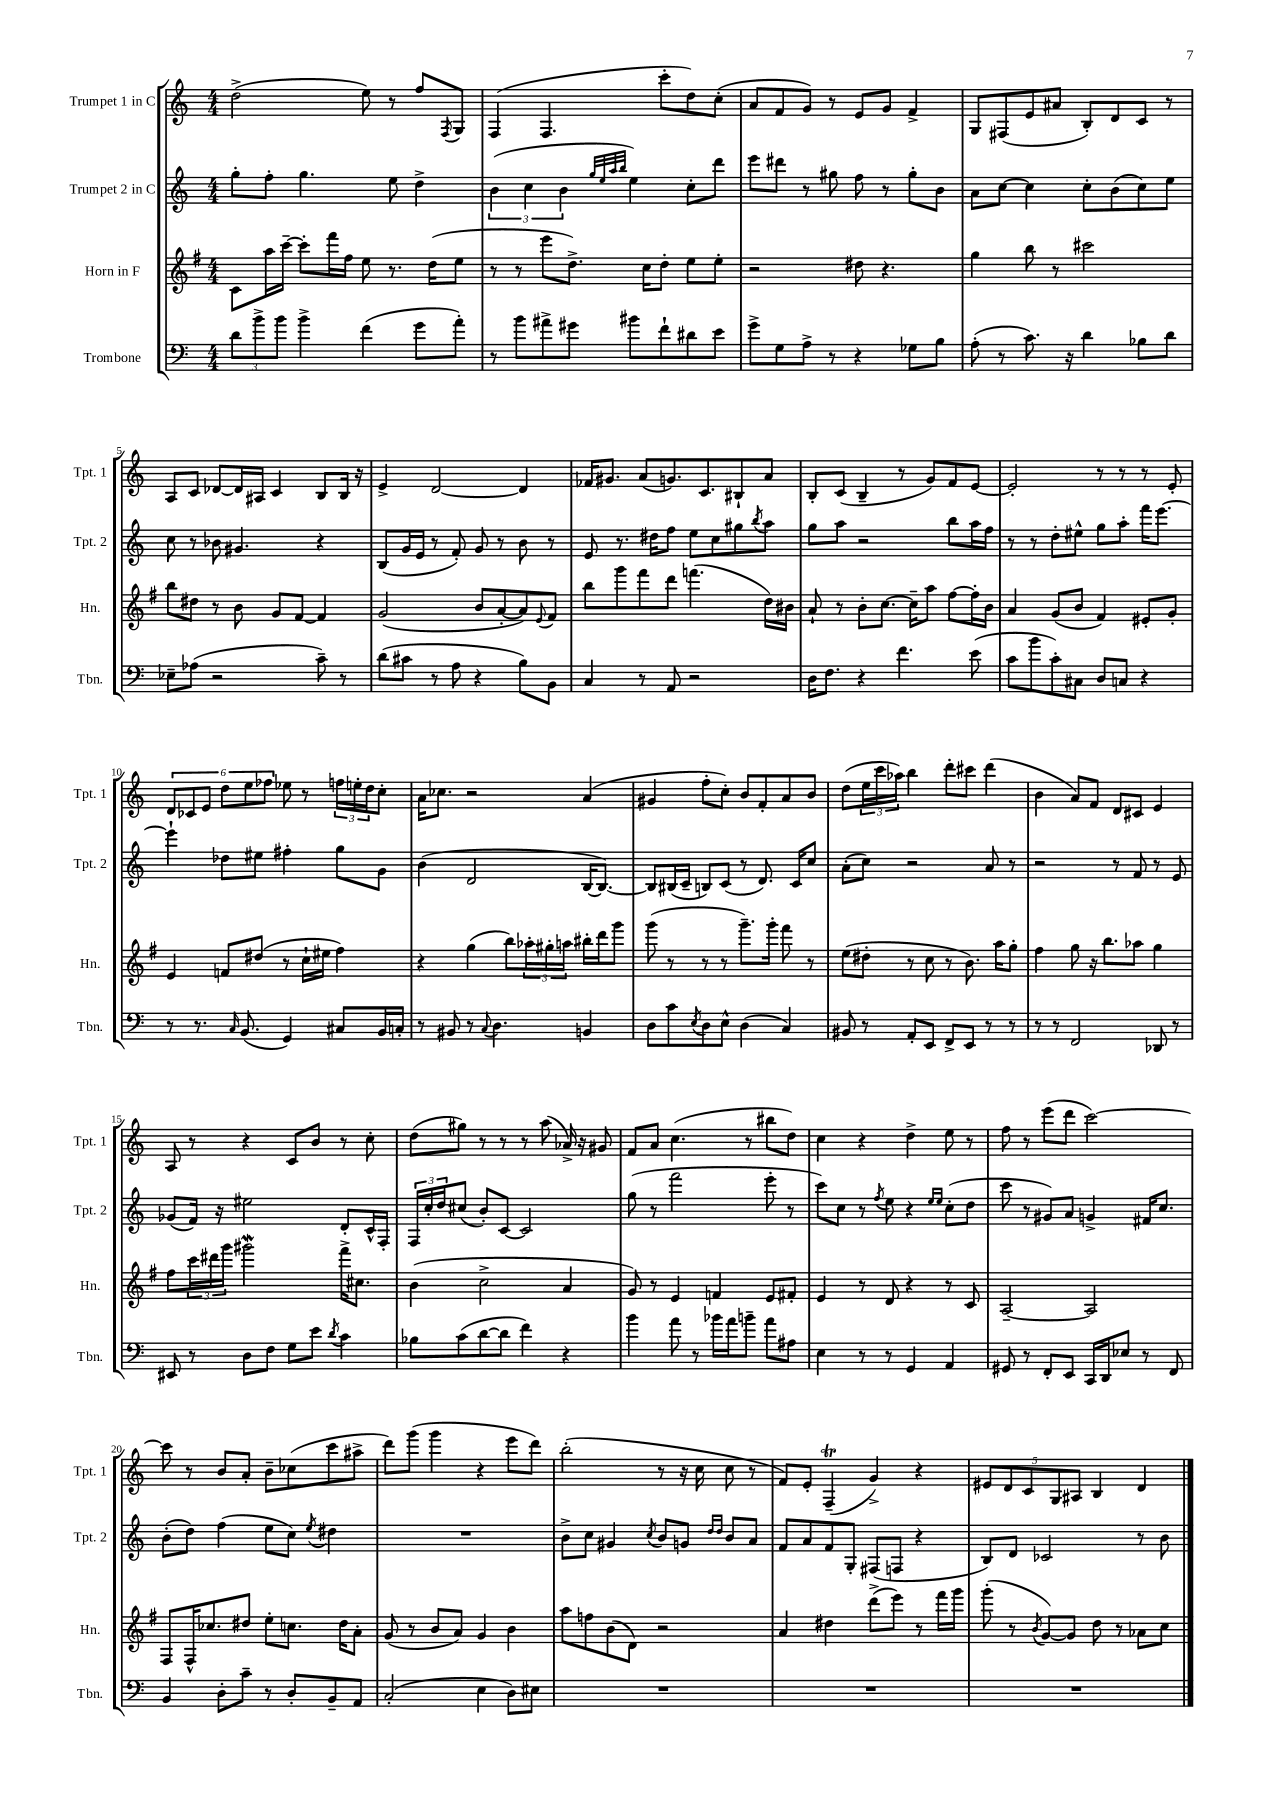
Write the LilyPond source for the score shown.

<<
\new StaffGroup <<
\new Staff = "s0" \with { instrumentName = "Trumpet 1 in C" shortInstrumentName = "Tpt. 1" } {
    \clef treble \key c \major \numericTimeSignature \time 4/4
    d''2->( e''8) r8 f''8 \acciaccatura { f8 } g8 |
    f4( f4. c'''8-. d''8) c''8-.( |
    a'8 f'8 g'8) r8 e'8 g'8 f'4-> |
    g8 fis8( e'8 ais'8 b8-.) d'8 c'8 r8 |
    a8 c'8 des'8~ des'16 ais16 c'4 b8 b16 r16 |
    e'4-> d'2~ d'4 |
    fes'16 gis'8. a'8( g'8.) c'8. bis8-! a'8 |
    b8-. c'8( b4-- r8 g'8) f'8 e'8~ |
    e'2-. r8 r8 r8 e'8-. |
    \tuplet 6/4 { d'8 ces'8 e'8 d''8 e''8 fes''8 } ees''8 r8 \tuplet 3/2 { f''16 e''16-. d''16 } c''8-. |
    a'16 ces''8. r2 a'4( |
    gis'4 f''8-. c''8-.) b'8 f'8-. a'8 b'8 |
    d''8( \tuplet 3/2 { e''16 c'''16 aes''16) } b''4 d'''8-. cis'''8 d'''4( |
    b'4 a'8) f'8 d'8 cis'8 e'4 |
    a8 r8 r4 c'8 b'8 r8 c''8-. |
    d''8( gis''8) r8 r8 r8 a''8( aes'16->) r16 gis'8 |
    f'8 a'8 c''4.( r8 bis''8 d''8) |
    c''4 r4 d''4-> e''8 r8 |
    f''8 r8 e'''8( d'''8 c'''2~) |
    c'''8 r8 b'8 a'8-. b'8-- ces''8( c'''8 ais''8-> |
    d'''8) g'''8( g'''4 r4 e'''8 d'''8) |
    b''2-.( r8 r16 c''16 c''8 r8 |
    f'8) e'8-. f4--\trill( g'4->) r4 |
    \tuplet 5/4 { eis'8 d'8 c'8 g8 ais8 } b4 d'4 \bar "|." |
}
\new Staff = "s1" \with { instrumentName = "Trumpet 2 in C" shortInstrumentName = "Tpt. 2" } {
    \clef treble \key c \major \numericTimeSignature \time 4/4
    g''8-. f''8-. g''4. e''8 d''4-> |
    \tuplet 3/2 { b'4( c''4 b'4 } \grace { g''32 e''32 a''32 b''32 } e''4) c''8-. d'''8 |
    e'''8 dis'''8 r8 gis''8 f''8 r8 gis''8-. b'8 |
    a'8 c''8~ c''4 c''8-. b'8( c''8) e''8 |
    c''8 r8 bes'8 gis'4. r4 |
    b8( g'16 e'16 r8 f'8-.) g'8 r8 b'8 r8 |
    e'8 r8. dis''16 f''8 e''8 c''8 gis''8 \acciaccatura { b''8 } a''8 |
    g''8 a''8 r2 b''8 a''16 f''16 |
    r8 r8 d''8-. eis''8-^ g''8 a''8-. f'''16 e'''8.~ |
    e'''4-! des''8 eis''8 fis''4-. g''8 g'8 |
    b'4( d'2 b16~ b8.~) |
    b8 bis16( c'16-- b8) c'8( r8 d'8.) c'16 c''8 |
    a'8-.( c''8) r2 a'8 r8 |
    r2 r8 f'8 r8 e'8 |
    ges'8( f'16) r16 eis''2 d'8-. c'16-^ f16-. |
    \tuplet 3/2 { f16 c''16-. d''16 } cis''8( b'8-.) c'8~ c'2 |
    g''8( r8 f'''2 e'''8-. r8 |
    c'''8) c''8 r8 \acciaccatura { f''8 } e''8 r4 \grace { e''16 e''16 } c''8-.( d''8 |
    c'''8 r8 gis'8) a'8 g'4-> fis'16 c''8. |
    b'8-.( d''8) f''4( e''8 c''8) \acciaccatura { e''8 } dis''4 |
    R1 |
    b'8-> c''8 gis'4 \acciaccatura { c''8 } b'8 g'8 \grace { d''16 d''16 } b'8 a'8 |
    f'8 a'8 f'8 g8-. fis8( f8 r4 |
    b8) d'8 ces'2 r8 b'8 \bar "|." |
}
\new Staff = "s2" \with { instrumentName = "Horn in F" shortInstrumentName = "Hn." } {
    \clef treble \key g \major \numericTimeSignature \time 4/4
    c'8 a''16 c'''16~-- c'''8-. fis'''16 fis''16 e''8 r8. d''16( e''8 |
    r8 r8 e'''8 d''8.->) c''16 d''8-. e''8 e''8-. |
    r2 dis''8 r4. |
    g''4 b''8 r8 cis'''2 |
    b''8 dis''8 r8 b'8 g'8 fis'8~ fis'4 |
    g'2( b'8 a'8~-. a'8) \appoggiatura { e'8 } fis'8 |
    b''8 g'''8 fis'''8 d'''8 f'''4.( d''16) bis'16 |
    a'8-! r8 b'8-. c''8.~ c''16-- a''8 fis''8~ fis''16-. b'16 |
    a'4 g'8( b'8 fis'4) eis'8-. g'8-. |
    e'4 f'8 dis''8( r8 c''16-! eis''16 fis''4) |
    r4 g''4( b''8) \tuplet 3/2 { aes''16-. gis''16-. a''16 } bis''16-. d'''16 g'''8 |
    g'''8( r8 r8 r8 g'''8.--) g'''16-. fis'''8 r8 |
    e''8( dis''8-. r8 c''8 r8 b'8.) a''16 g''8-. |
    fis''4 g''8 r16 b''8. aes''8 g''4 |
    fis''8 \tuplet 3/2 { c'''16 dis'''16 g'''16 } gis'''2\mordent fis'''16-> cis''8. |
    b'4( c''2-> a'4 |
    g'8) r8 e'4 f'4 e'8 fis'8-. |
    e'4 r8 d'8 r4 r8 c'8 |
    a2~-- a2 |
    fis8 fis16-^ ces''8. dis''8 e''8-. c''8. dis''16 a'8-. |
    g'8( r8 b'8 a'8) g'4 b'4 |
    a''8 f''8 b'8( d'8) r2 |
    a'4 dis''4 d'''8->( e'''8) r8 fis'''16 g'''16 |
    g'''8-.( r8 \acciaccatura { b'8 } g'8~) g'8 d''8 r8 aes'8 c''8 \bar "|." |
}
\new Staff = "s3" \with { instrumentName = "Trombone" shortInstrumentName = "Tbn." } {
    \clef bass \key c \major \numericTimeSignature \time 4/4
    \tuplet 3/2 { d'8 b'8-> b'8 } b'4-> f'4( g'8 a'8-.) |
    r8 b'8 ais'8-> gis'8 bis'8 f'8-! dis'8 e'8 |
    g'8-> g8 a8-> r8 r4 ges8 b8 |
    a8-.( r8 c'8.) r16 d'4 bes8 d'8 |
    ees8-- aes8( r2 c'8--) r8 |
    d'8( cis'8 r8 a8 r4 b8) b,8 |
    c4 r8 a,8 r2 |
    d16 f8. r4 f'4. e'8( |
    c'8 b'8 c'8-.) cis8 d8 c8 r4 |
    r8 r8. \grace { c16 } b,8.( g,4) cis8 b,16 c16-. |
    r8 bis,8 r8 \appoggiatura { c8 } d4. b,4 |
    d8 c'8 \acciaccatura { e8 } d8 e8-^ d4( c4) |
    bis,8 r8 a,8-. e,8 f,8-> e,8 r8 r8 |
    r8 r8 f,2 des,8 r8 |
    eis,8 r8 d8 f8 g8 e'8 \acciaccatura { d'8 } c'4 |
    bes8 c'8( d'8~ d'8 f'4) r4 |
    b'4 a'8 r8 bes'16 a'16 b'8-- a'8 ais8 |
    e4 r8 r8 g,4 a,4 |
    gis,8 r8 f,8-. e,8 c,16 d,16 ees8 r8 f,8 |
    b,4 d8-. c'8-- r8 d8-. b,8-- a,8 |
    c2-.( e4 d8) eis8 |
    R1 |
    R1 |
    R1 \bar "|." |
}
>>
>>
